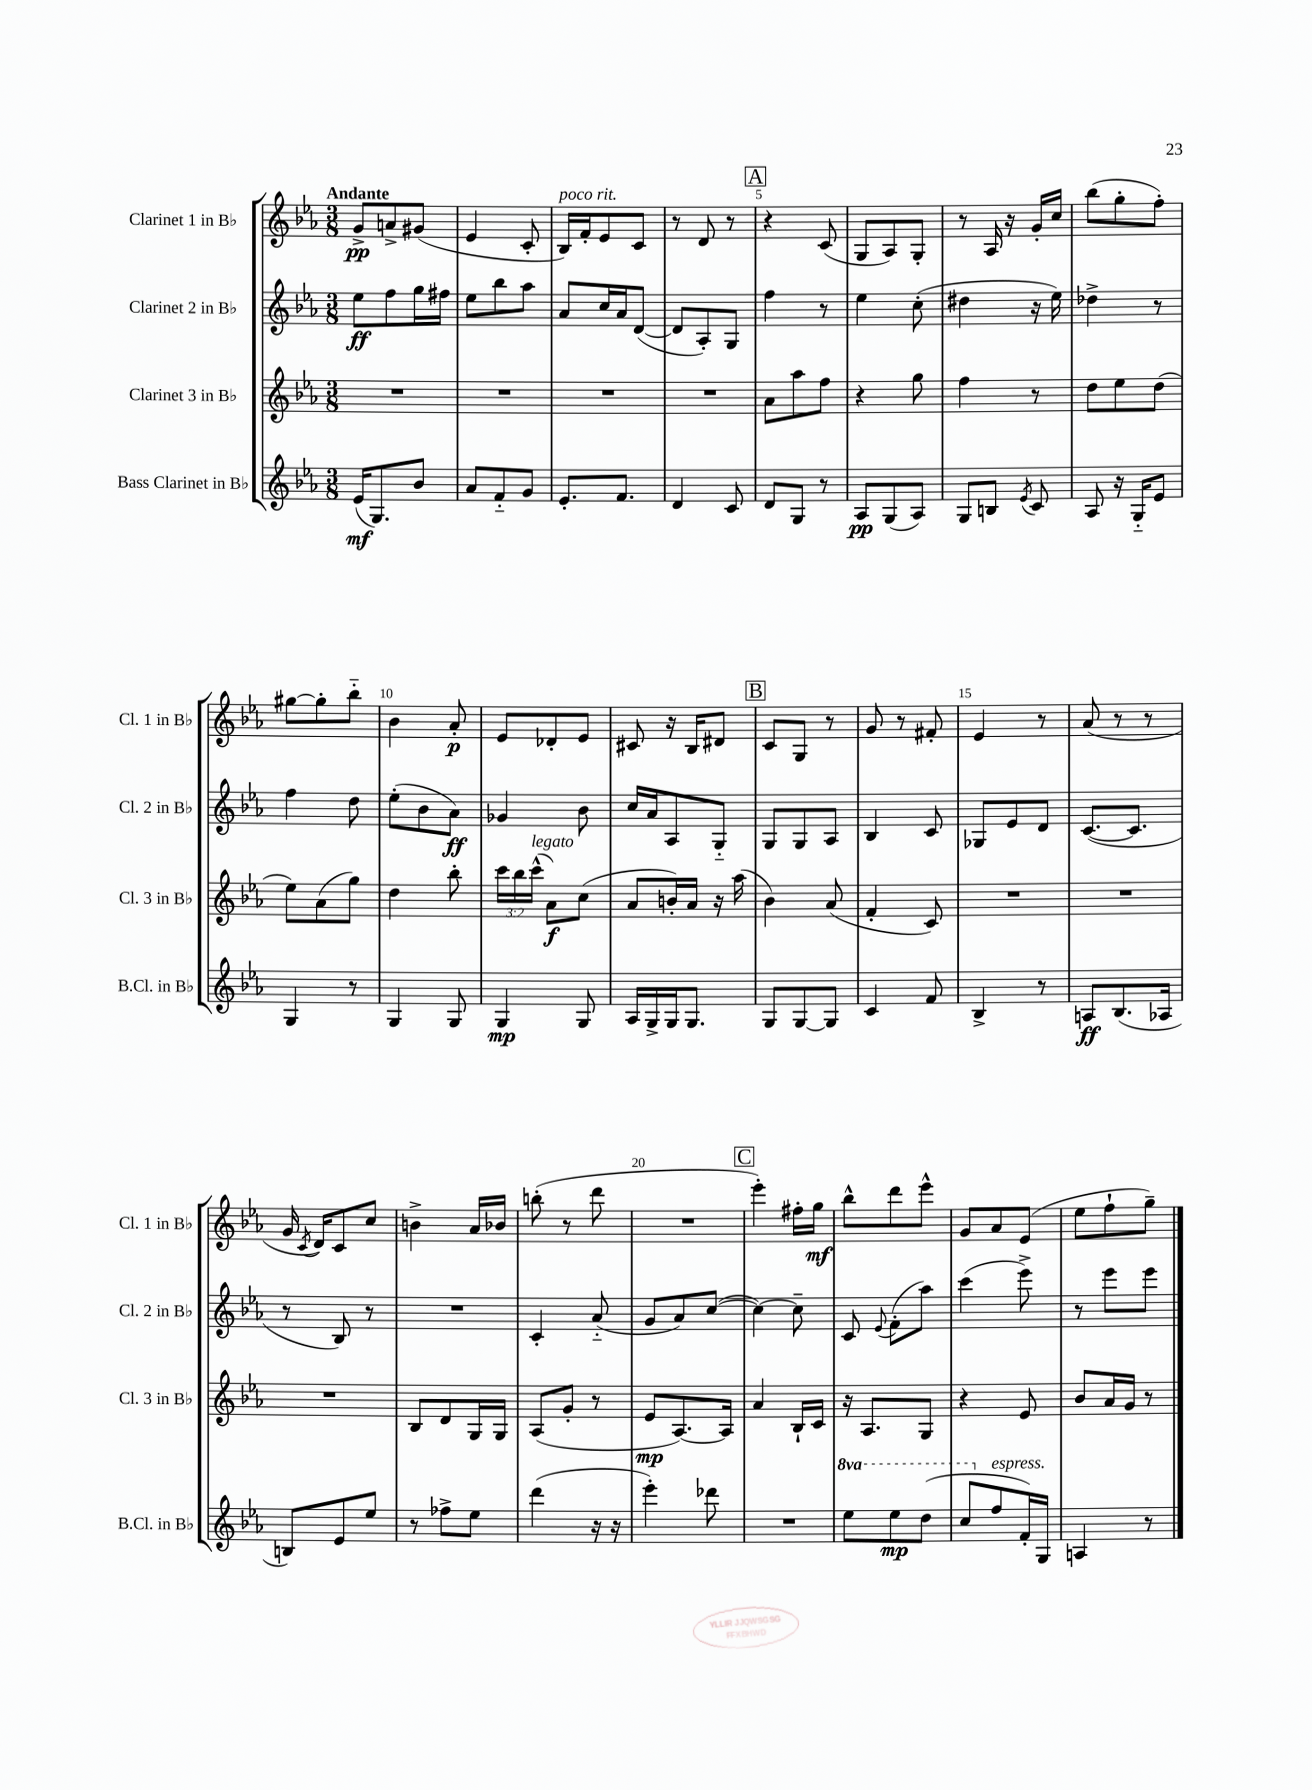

**kern	**dynam	**kern	**dynam	**kern	**dynam	**kern	**dynam
*part4	*part4	*part3	*part3	*part2	*part2	*part1	*part1
*staff4	*staff4	*staff3	*staff3	*staff2	*staff2	*staff1	*staff1
*I"Bass Clarinet in B♭	*	*I"Clarinet 3 in B♭	*	*I"Clarinet 2 in B♭	*	*I"Clarinet 1 in B♭	*
*I'B.Cl. in B♭	*	*I'Cl. 3 in B♭	*	*I'Cl. 2 in B♭	*	*I'Cl. 1 in B♭	*
*clefG2	*	*clefG2	*	*clefG2	*	*clefG2	*
*k[b-e-a-]	*	*k[b-e-a-]	*	*k[b-e-a-]	*	*k[b-e-a-]	*
*M3/8	*	*M3/8	*	*M3/8	*	*M3/8	*
=1	=1	=1	=1	=1	=1	=1	=1
!	!	!	!	!	!	!LO:TX:a:B:t=Andante	!
(16e-/KL	mf	4.r	.	8ee-\L	ff	8g^/L	pp
8.G/)	.	.	.	.	.	.	.
.	.	.	.	8ff\	.	8an^/	.
8b-/J	.	.	.	16gg\L	.	(8g#X/J	.
.	.	.	.	16ff#X\JJ	.	.	.
=2	=2	=2	=2	=2	=2	=2	=2
8a-/L	.	4.r	.	8ee-\L	.	4e-/	.
8f/	.	.	.	8bb-\	.	.	.
8g/J	.	.	.	8aa-\J	.	8c'/	.
=3	=3	=3	=3	=3	=3	=3	=3
!	!	!	!	!	!	!LO:TX:a:i:t=poco rit.	!
8.e-'/L	.	4.r	.	8a-/L	.	16B-/LL)	.
.	.	.	.	.	.	16f'/J	.
.	.	.	.	16cc/L	.	8e-/	.
8.f/J	.	.	.	16a-/J	.	.	.
.	.	.	.	([8d/J	.	8c/J	.
=4	=4	=4	=4	=4	=4	=4	=4
4d/	.	4.r	.	8d/L]	.	8r	.
.	.	.	.	8A-'/)	.	8d/	.
8c/	.	.	.	8G/J	.	8r	.
!!LO:REH:place=s1:t=A
=5	=5	=5	=5	=5	=5	=5	=5
8d/L	.	8a-\L	.	4ff\	.	4r	.
8G/J	.	8aa-\	.	.	.	.	.
8r	.	8ff\J	.	8r	.	(8c/	.
=6	=6	=6	=6	=6	=6	=6	=6
8A-/L	pp	4r	.	4ee-\	.	8G/L	.
(8G/	.	.	.	.	.	8A-/)	.
8A-/J)	.	8gg\	.	(8cc'\	.	8G'/J	.
=7	=7	=7	=7	=7	=7	=7	=7
8G/L	.	4ff\	.	4dd#X\	.	8r	.
8Bn/J	.	.	.	.	.	16A-/	.
.	.	.	.	.	.	16r	.
8qe-/	.	.	.	.	.	.	.
8c/	.	8r	.	16r	.	16g'/LL	.
.	.	.	.	16ee-\)	.	16cc/JJ	.
=8	=8	=8	=8	=8	=8	=8	=8
8A-/	.	8dd\L	.	4dd-X^\	.	(8bb-\L	.
16r	.	8ee-\	.	.	.	8gg'\	.
16G/KL	.	.	.	.	.	.	.
8e-/J	.	(8dd\J	.	8r	.	8ff'\J)	.
!!LO:LB:g=z
=9	=9	=9	=9	=9	=9	=9	=9
4G/	.	8ee-\L)	.	4ff\	.	[8gg#X\L	.
.	.	(8a-\	.	.	.	8gg#'\]	.
8r	.	8gg\J)	.	8dd\	.	8bb-\J	.
=10	=10	=10	=10	=10	=10	=10	=10
4G/	.	4dd\	.	(8ee-'\L	.	4b-\	.
.	.	.	.	8b-\	.	.	.
8G/	.	8bb-'\	.	8a-\J)	ff	8a-'/	p
=11	=11	=11	=11	=11	=11	=11	=11
4G/	mp	24ccc\LL	.	4g-X/	.	8e-/L	.
.	.	24bb-\	.	.	.	.	.
!	!	!LO:TX:a:i:t=legato	!	!	!	!	!
.	.	(24ccc^^\JJ	.	.	.	.	.
.	.	8a-\L)	f	.	.	8d-X'/	.
8G/	.	(8cc\J	.	8b-\	.	8e-/J	.
=12	=12	=12	=12	=12	=12	=12	=12
16A-/LL	.	8a-/L	.	16cc/LL	.	8c#X/	.
16G^/	.	.	.	16a-/J	.	.	.
16G/J	.	16bn'/L)	.	8A-/	.	16r	.
8.G/J	.	16a-/JJ	.	.	.	16B-/KL	.
.	.	16r	.	8G/J	.	8d#X/J	.
.	.	(16aa-\	.	.	.	.	.
!!LO:REH:place=s1:t=B
=13	=13	=13	=13	=13	=13	=13	=13
8G/L	.	4b-\)	.	8G/L	.	8c/L	.
[8G/	.	.	.	8G/	.	8G/J	.
8G/J]	.	(8a-/	.	8A-/J	.	8r	.
=14	=14	=14	=14	=14	=14	=14	=14
4c/	.	4f'/	.	4B-/	.	8g/	.
.	.	.	.	.	.	8r	.
8f/	.	8c/)	.	8c/	.	8f#X'/	.
=15	=15	=15	=15	=15	=15	=15	=15
4B-^/	.	4.r	.	8G-X/L	.	4e-/	.
.	.	.	.	8e-/	.	.	.
8r	.	.	.	8d/J	.	8r	.
=16	=16	=16	=16	=16	=16	=16	=16
8An/L	ff	4.r	.	([8.c/L	.	(8a-/	.
(8.B-/	.	.	.	.	.	8r	.
.	.	.	.	8.c/J]	.	.	.
.	.	.	.	.	.	8r	.
16A-X/Jk	.	.	.	.	.	.	.
!!LO:LB:g=z
=17	=17	=17	=17	=17	=17	=17	=17
8Bn/L)	.	4.r	.	8r	.	16g/	.
.	.	.	.	.	.	8qc/	.
.	.	.	.	.	.	16d/KL)	.
8e-/	.	.	.	8B-/)	.	8c/	.
8ee-/J	.	.	.	8r	.	8cc/J	.
=18	=18	=18	=18	=18	=18	=18	=18
8r	.	8B-/L	.	4.r	.	4bn^\	.
8ff-X^\L	.	8d/	.	.	.	.	.
8ee-\J	.	16G/L	.	.	.	16a-/LL	.
.	.	16G/JJ	.	.	.	16b-X/JJ	.
=19	=19	=19	=19	=19	=19	=19	=19
(4ddd\	.	(8A-/L	.	4c'/	.	(8bbn'\	.
.	.	8g'/J	.	.	.	8r	.
16r	.	8r	.	(8a-/	.	8ddd\	.
16r	.	.	.	.	.	.	.
=20	=20	=20	=20	=20	=20	=20	=20
4eee-'\)	.	8e-/L	mp	8g/L	.	4.r	.
.	.	[8.A-/)	.	8a-/)	.	.	.
8ddd-X\	.	.	.	([8cc/J	.	.	.
.	.	16A-/Jk]	.	.	.	.	.
!!LO:REH:place=s1:t=C
=21	=21	=21	=21	=21	=21	=21	=21
4.r	.	4a-/	.	4cc\_)	.	4eee-'\)	.
.	.	16B-`/LL	.	8cc~\]	.	16ff#X'\LL	.
.	.	16c/JJ	.	.	.	16gg\JJ	mf
=22	=22	=22	=22	=22	=22	=22	=22
*8va	*	*	*	*	*	*	*
8eee-\L	.	16r	.	8c/	.	8bb-^^\L	.
.	.	8.A-/L	.	.	.	.	.
.	.	.	.	8qqe-/	.	.	.
8eee-\	mp	.	.	(8f'\L	.	8ddd\	.
(8ddd\J	.	8G/J	.	8aa-\J)	.	8eee-^^\J	.
=23	=23	=23	=23	=23	=23	=23	=23
8ccc/L	.	4r	.	(4ccc\	.	8g/L	.
*X8va	*	*	*	*	*	*	*
!LO:TX:a:i:t=espress.	!	!	!	!	!	!	!
8ff/	.	.	.	.	.	8a-/	.
16f'/L)	.	8e-/	.	8eee-^\)	.	(8e-/J	.
16G/JJ	.	.	.	.	.	.	.
=24	=24	=24	=24	=24	=24	=24	=24
4An/	.	8b-/L	.	8r	.	8ee-\L	.
.	.	16a-/L	.	8eee-\L	.	8ff`\	.
.	.	16g/JJ	.	.	.	.	.
8r	.	8r	.	8eee-\J	.	8gg~\J)	.
==	==	==	==	==	==	==	==
*-	*-	*-	*-	*-	*-	*-	*-
